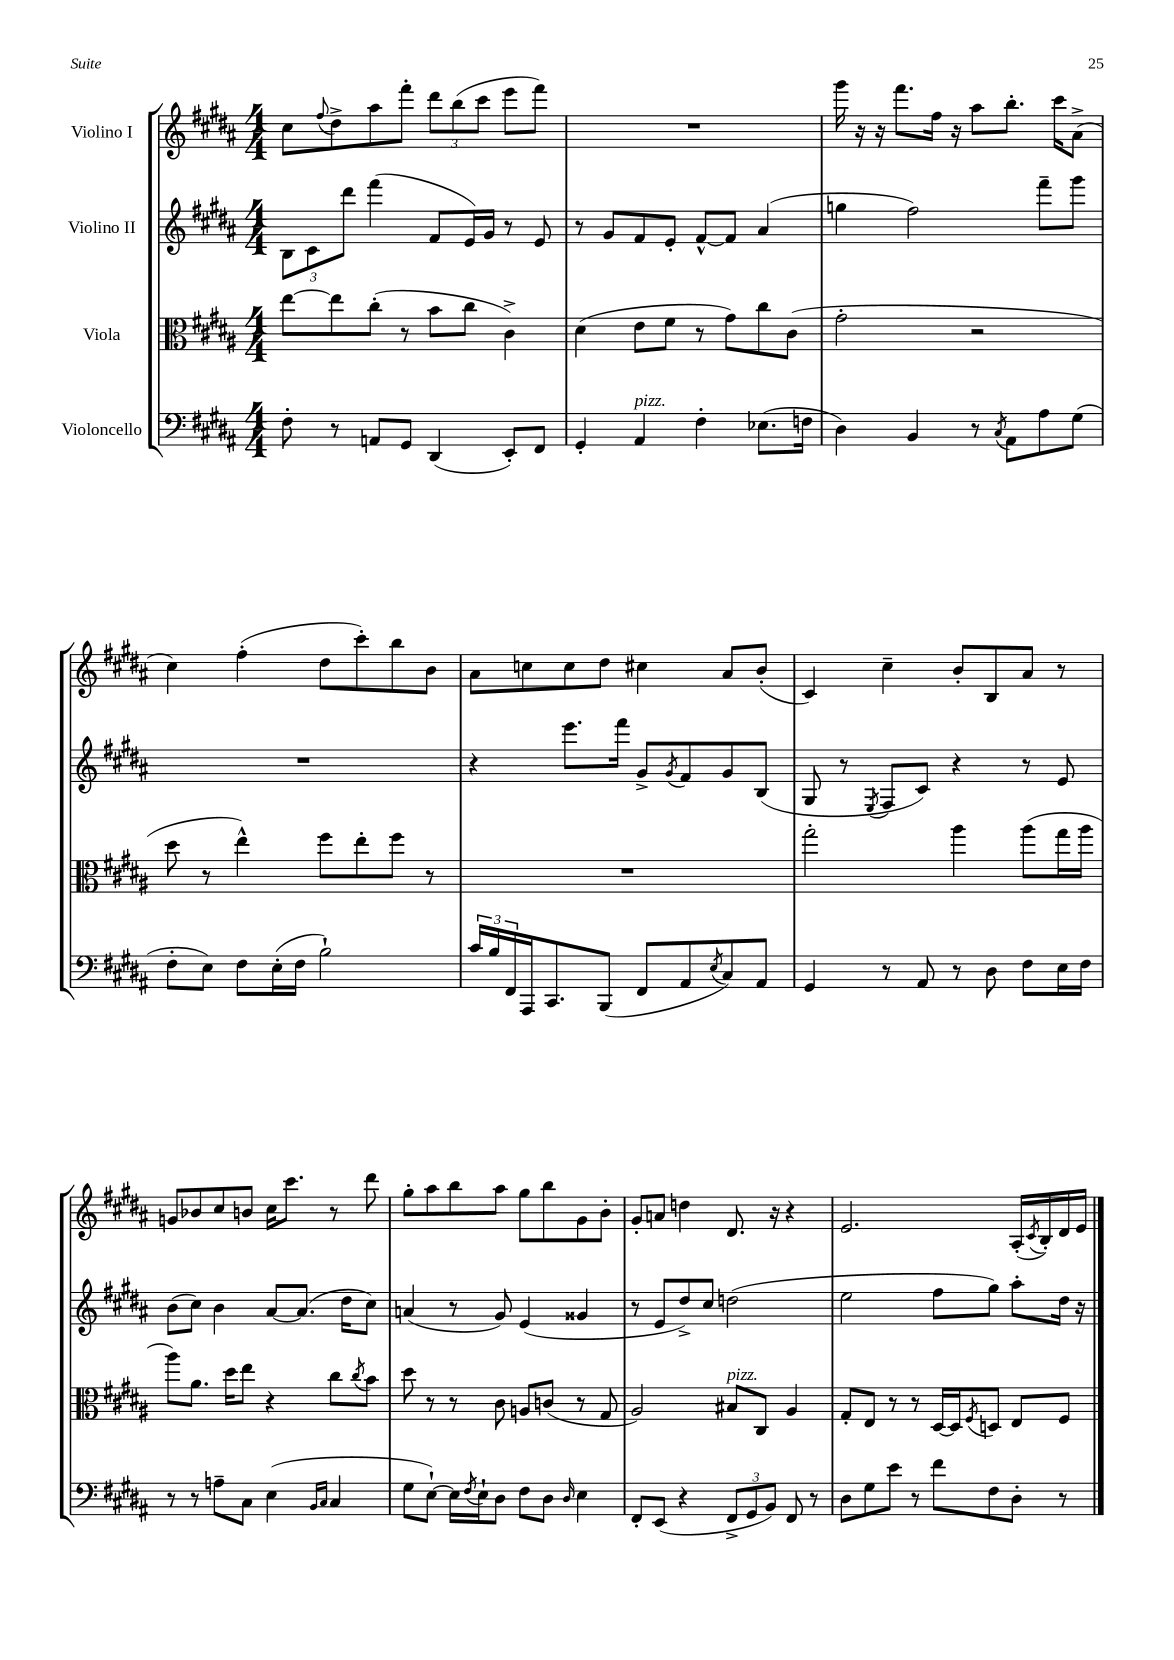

**kern	**kern	**kern	**kern
*staff4	*staff3	*staff2	*staff1
*clefF4	*clefC3	*clefG2	*clefG2
*k[f#c#g#d#a#]	*k[f#c#g#d#a#]	*k[f#c#g#d#a#]	*k[f#c#g#d#a#]
*M4/4	*M4/4	*M4/4	*M4/4
8F#'\	[8ee\L	12B\L	8cc#\L
.	.	12c#\	.
.	.	.	8qqff#/
8r	8ee\]	.	8dd#^\
.	.	12ddd#\J	.
8AA/L	(8cc#'\J	(4fff#\	8aa#\
8GG#/J	8r	.	8fff#'\J
(4DD#/	8b\L	8f#/L	12ddd#\L
.	.	.	(12bb\
.	8cc#\J	16e/L)	.
.	.	.	12ccc#\J
.	.	16g#/JJ	.
8EE'/L)	4c#^\)	8r	8eee\L
8FF#/J	.	8e/	8fff#\J)
=	=	=	=
4GG#'/	(4d#\	8r	1r
.	.	8g#/L	.
4AA#/	8e\L	8f#/	.
.	8f#\J	8e'/J	.
4F#'\	8r	[8f#^^/L	.
.	8g#\L)	8f#/]J	.
(8.E-\L	8cc#\	(4a#/	.
.	(8c#\J	.	.
16F\Jk	.	.	.
=	=	=	=
4D#\)	2g#'\	4gg\	16ggg#\
.	.	.	16r
.	.	.	16r
.	.	.	8.fff#\L
4BB/	.	2ff#\)	.
.	.	.	16ff#\Jk
.	.	.	16r
8r	2r	.	8aa#\L
8qC#/	.	.	.
8AA#\L	.	.	8.bb'\J
8A#\	.	8fff#~\L	.
.	.	.	16ccc#\LK
(8G#\J	.	8ggg#\J	(8a#^\J
=	=	=	=
8F#'\L	8dd#\	1r	4cc#\)
8E\J)	8r	.	.
8F#\L	4ee^^\)	.	(4ff#'\
(16E'\L	.	.	.
16F#\JJ	.	.	.
2B`\)	8ff#\L	.	8dd#\L
.	8ee'\	.	8ccc#'\)
.	8ff#\J	.	8bb\
.	8r	.	8b\J
=	=	=	=
24c#/LL	1r	4r	8a#\L
24B/	.	.	.
24FF#/	.	.	.
16AAA#/J	.	.	8cc\
8.CC#/	.	.	.
.	.	8.eee\L	8cc\
(8BBB/J	.	.	8dd#\J
.	.	16fff#\Jk	.
8FF#/L	.	8g#^/L	4cc#\
.	.	8qg#/	.
8AA#/	.	8f#/	.
8qE/	.	.	.
8C#/)	.	8g#/	8a#/L
8AA#/J	.	(8B/J	(8b'/J
=	=	=	=
4GG#/	2gg#'\	8G#/	4c#/)
.	.	8r	.
.	.	8qE/	.
8r	.	8F#/L	4cc#~\
8AA#/	.	8c#/J)	.
8r	4aa#\	4r	8b'/L
8D#\	.	.	8B/
8F#\L	(8aa#\L	8r	8a#/J
16E\L	16gg#\L	8e/	8r
16F#\JJ	16aa#\JJ	.	.
=	=	=	=
8r	8aa#\L)	(8b\L	8g/L
8r	8.a#\J	8cc#\J)	8b-/
8A~\L	.	4b\	8cc#/
.	16dd#\LK	.	.
8C#\J	8ee\J	.	8b/J
(4E\	4r	[8a#/L	16cc#\LK
.	.	.	8.ccc#\J
.	.	(8.a#/]J	.
16qqBB/LL	.	.	.
16qqC#/JJ	.	.	.
4C#/	8cc#\L	.	8r
.	.	16dd#\LK	.
.	8qcc#/	.	.
.	8b\J	8cc#\J)	8ddd#\
=	=	=	=
8G#\L	8dd#\	(4a/	8gg#'\L
[8E`\J)	8r	.	8aa#\
16E\]LL	8r	8r	8bb\
8qF#/	.	.	.
16E`\J	.	.	.
8D#\J	8c#\	8g#/)	8aa#\J
8F#\L	8A/L	(4e/	8gg#\L
8D#\J	(8c/J	.	8bb\
16qqD#/	.	.	.
4E\	8r	4g##/	8g#\
.	8G#/	.	8b'\J
=	=	=	=
8FF#'/L	2A#/)	8r	8g#'/L
(8EE/J	.	8e/L	8a/J
4r	.	8dd#^/)	4dd\
.	.	8cc#/J	.
12FF#^/L	8B#/L	(2dd\	8.d#/
12GG#/	.	.	.
.	8C#/J	.	.
12BB/J)	.	.	.
.	.	.	16r
8FF#/	4A#/	.	4r
8r	.	.	.
=	=	=	=
8D#\L	8G#'/L	2ee\	2.e/
8G#\	8E/J	.	.
8e\J	8r	.	.
8r	8r	.	.
8f#\L	[16D#/LL	8ff#\L	.
.	16D#/]J	.	.
.	8qF#/	.	.
8F#\	8D/J	8gg#\J)	.
8D#'\J	8E/L	8aa#'\L	(16A#'/LL
.	.	.	8qc#/
.	.	.	16B'/)
8r	8F#/J	16dd#\Jk	16d#/
.	.	16r	16e/JJ
==	==	==	==
*-	*-	*-	*-
